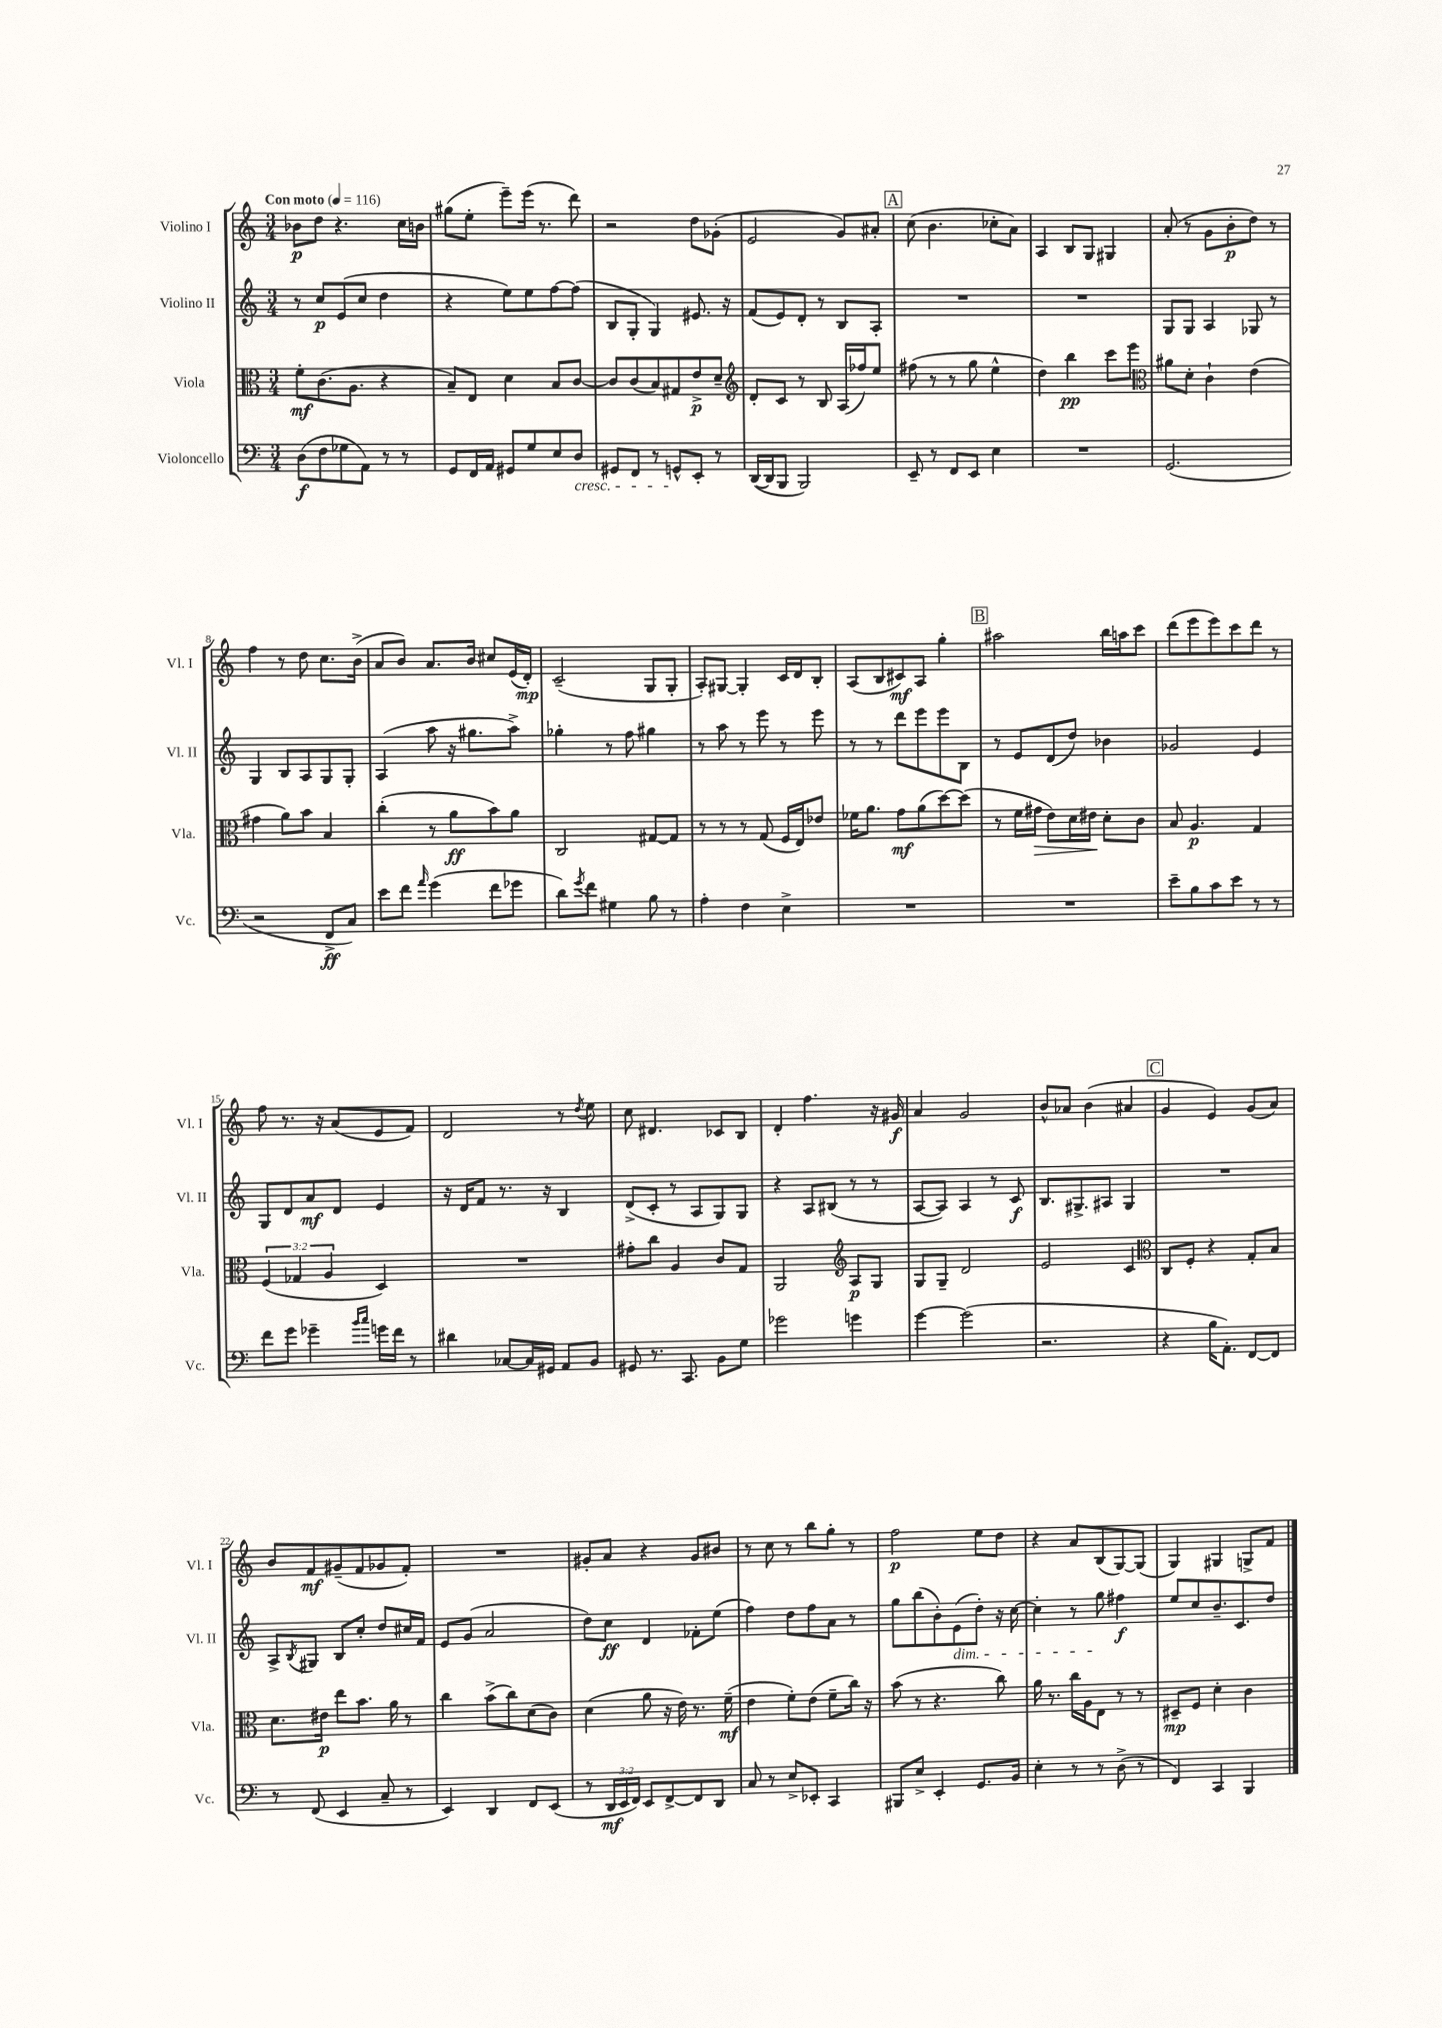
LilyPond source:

<<
\new StaffGroup <<
\new Staff = "s0" \with { instrumentName = "Violino I" shortInstrumentName = "Vl. I" } {
    \clef treble \key c \major \numericTimeSignature \time 3/4 \tempo "Con moto" 4 = 116
    bes'8\p d''8 r4. c''16 b'16 |
    gis''8( e''8-. e'''8--) e'''16( r8. d'''8) |
    r2 d''8 ges'8-.( |
    e'2 g'8) ais'8-. |
    \mark \markup { \box "A" } c''8( b'4. ces''8-. a'8) |
    a4 b8 g8 gis4 |
    a'8-.( r8 g'8 b'8-.\p d''8) r8 |
    f''4 r8 d''8 c''8. b'16->( |
    a'8 b'8) a'8. b'16 cis''8 e'16( d'16-.\mp) |
    c'2--( g8 g8-. |
    a8-.) gis8~ gis4-. c'16 d'16 b8-. |
    a8( b8 cis'8\mf) a8 g''4-. |
    \mark \markup { \box "B" } ais''2 b''16 a''16 c'''8 |
    d'''8( e'''8 e'''8) c'''8 d'''8 r8 |
    f''8 r8. r16 a'8( e'8 f'8) |
    d'2 r8 \acciaccatura { d''8 } e''8 |
    c''8 dis'4. ces'8 b8 |
    d'4-. f''4. r16 gis'16\f |
    a'4 g'2 |
    b'8-^ aes'8 b'4( ais'4 |
    \mark \markup { \box "C" } g'4 e'4) g'8( a'8) |
    b'8 f'8\mf gis'8--( f'8 ges'8 f'8-.) |
    R2. |
    gis'8-. a'8 r4 gis'8 bis'8 |
    r8 c''8 r8 b''8 g''8-. r8 |
    f''2\p e''8 d''8 |
    r4 a'8 b8( g8~) g8( |
    g4) gis4 g8-> f'8 \bar "|." |
}
\new Staff = "s1" \with { instrumentName = "Violino II" shortInstrumentName = "Vl. II" } {
    \clef treble \key c \major \numericTimeSignature \time 3/4
    r8 c''8\p e'8( c''8 d''4 |
    r4 e''8) e''8 f''8~ f''8( |
    b8 g8-. g4) eis'8. r16 |
    f'8( e'8) d'8-. r8 b8 a8-. |
    \mark \markup { \box "A" } R2. |
    R2. |
    g8 g8 a4 ges8 r8 |
    g4 b8 a8 g8 g8-. |
    a4( a''8 r16 gis''8. a''8->) |
    ges''4-. r8 f''8 gis''4 |
    r8 a''8 r8 e'''8 r8 e'''8 |
    r8 r8 d'''8 e'''8 e'''8 b8 |
    \mark \markup { \box "B" } r8 e'8 d'8( d''8) bes'4 |
    ges'2 e'4 |
    g8 d'8 a'8\mf d'8 e'4 |
    r16 d'16 f'8 r8. r16 b4 |
    d'8->( c'8-. r8 a8 g8) g8 |
    r4 a8 bis8( r8 r8 |
    a8~ a8) a4 r8 c'8\f |
    b8. gis8.-> ais8 gis4 |
    \mark \markup { \box "C" } R2. |
    a8-> \acciaccatura { b8 } gis8 b8 c''8-. d''8 cis''16 f'16 |
    e'8 g'8( a'2 |
    d''8) c''8\ff d'4 fes'8-. e''8( |
    f''4) d''8 f''8 a'8 r8 |
    g''8 b''8( b'8-.) e'8\dim( d''8-.) r16 c''16~ |
    c''4-. r8 g''8\! fis''4\f |
    e''8 c''8 b'8.-- c'8. d''8 \bar "|." |
}
\new Staff = "s2" \with { instrumentName = "Viola" shortInstrumentName = "Vla." } {
    \clef alto \key c \major \numericTimeSignature \time 3/4 \override Staff.TupletNumber.text = #tuplet-number::calc-fraction-text
    f'8-.\mf c'8.( a8. r4 |
    b8--) e8 d'4 b8 c'8~ |
    c'8 c'8( b8) gis8 e'8->\p d'8-- |
    \clef treble d'8-. c'8 r8 b8 a16( fes''16) e''8 |
    \mark \markup { \box "A" } fis''8( r8 r8 g''8 e''4-^ |
    d''4) b''4\pp c'''8 e'''8 |
    \clef alto ais'8 d'8-. c'4-! e'4( |
    gis'4 a'8) b'8 b4 |
    c''4-.( r8 a'8\ff b'8) a'8 |
    c2 gis8~ gis8 |
    r8 r8 r8 g8( f16 e16) ees'8 |
    fes'16 a'8. g'8\mf a'8( d''8~) d''8( |
    \mark \markup { \box "B" } r8 f'16 gis'16\> e'8) d'16 eis'16\! d'8-. c'8 |
    b8 a4.\p g4 |
    \tuplet 3/2 { f4( ges4 a4 } d4) |
    R2. |
    gis'8-. c''8 a4 c'8 g8 |
    a,2 \clef treble a8\p g8 |
    g8 g8-- d'2 |
    e'2 c'4 |
    \mark \markup { \box "C" } \clef alto c8 f8-. r4 g8-. b8 |
    d'8. eis'16\p e''8 b'8. a'16 r8 |
    c''4 b'8->( c''8) d'8( c'8) |
    d'4( a'8 r16 e'16) r8. f'16--\mf( |
    e'4 f'8-.) e'8( f'8-- c''16) r16 |
    b'8( r8 r4. c''8) |
    a'16 r8. c''16 a16 e8 r8 r8 |
    dis8--\mp f8 d'4-. c'4 \bar "|." |
}
\new Staff = "s3" \with { instrumentName = "Violoncello" shortInstrumentName = "Vc." } {
    \clef bass \key c \major \numericTimeSignature \time 3/4 \override Staff.TupletNumber.text = #tuplet-number::calc-fraction-text
    d8\f( f8 ges8 a,8) r8 r8 |
    g,8 f,16 a,16 gis,8 g8 e8 d8\cresc |
    gis,8 f,8 r8 g,8-^\! e,8-. r8 |
    d,16~( d,16 b,,8 b,,2) |
    \mark \markup { \box "A" } e,8-- r8 f,8 e,8 e4 |
    R2. |
    g,2.( |
    r2 f,8->\ff c8) |
    e'8 f'8 \grace { a'16 } g'4( f'8 ges'8 |
    d'8) \acciaccatura { g'8 } f'8 gis4 b8 r8 |
    a4-. f4 e4-> |
    R2. |
    \mark \markup { \box "B" } R2. |
    e'8-- b8 c'8 e'8 r8 r8 |
    f'8 g'8 ges'4-- \grace { b'16 c''16 } g'16 f'16 r8 |
    dis'4 ces8~ ces16 gis,16 a,8 b,8 |
    gis,8 r8. c,8. b,8 g8 |
    ges'2 g'4 |
    g'4~ g'2( |
    r2. |
    \mark \markup { \box "C" } r4 b16 a,8.-.) f,8~ f,8 |
    r8 f,8( e,4 c8-- r8 |
    e,4) d,4 f,8 e,8( |
    r8 \tuplet 3/2 { d,16\mf e,16 f,16) } e,8 f,8~-> f,8 d,8 |
    c8 r8 e8-> ees,8-. c,4 |
    bis,,8 e8-> e,4-. g,8. b,16 |
    e4-. r8 r8 d8->( r8 |
    f,4) c,4 b,,4 \bar "|." |
}
>>
>>
